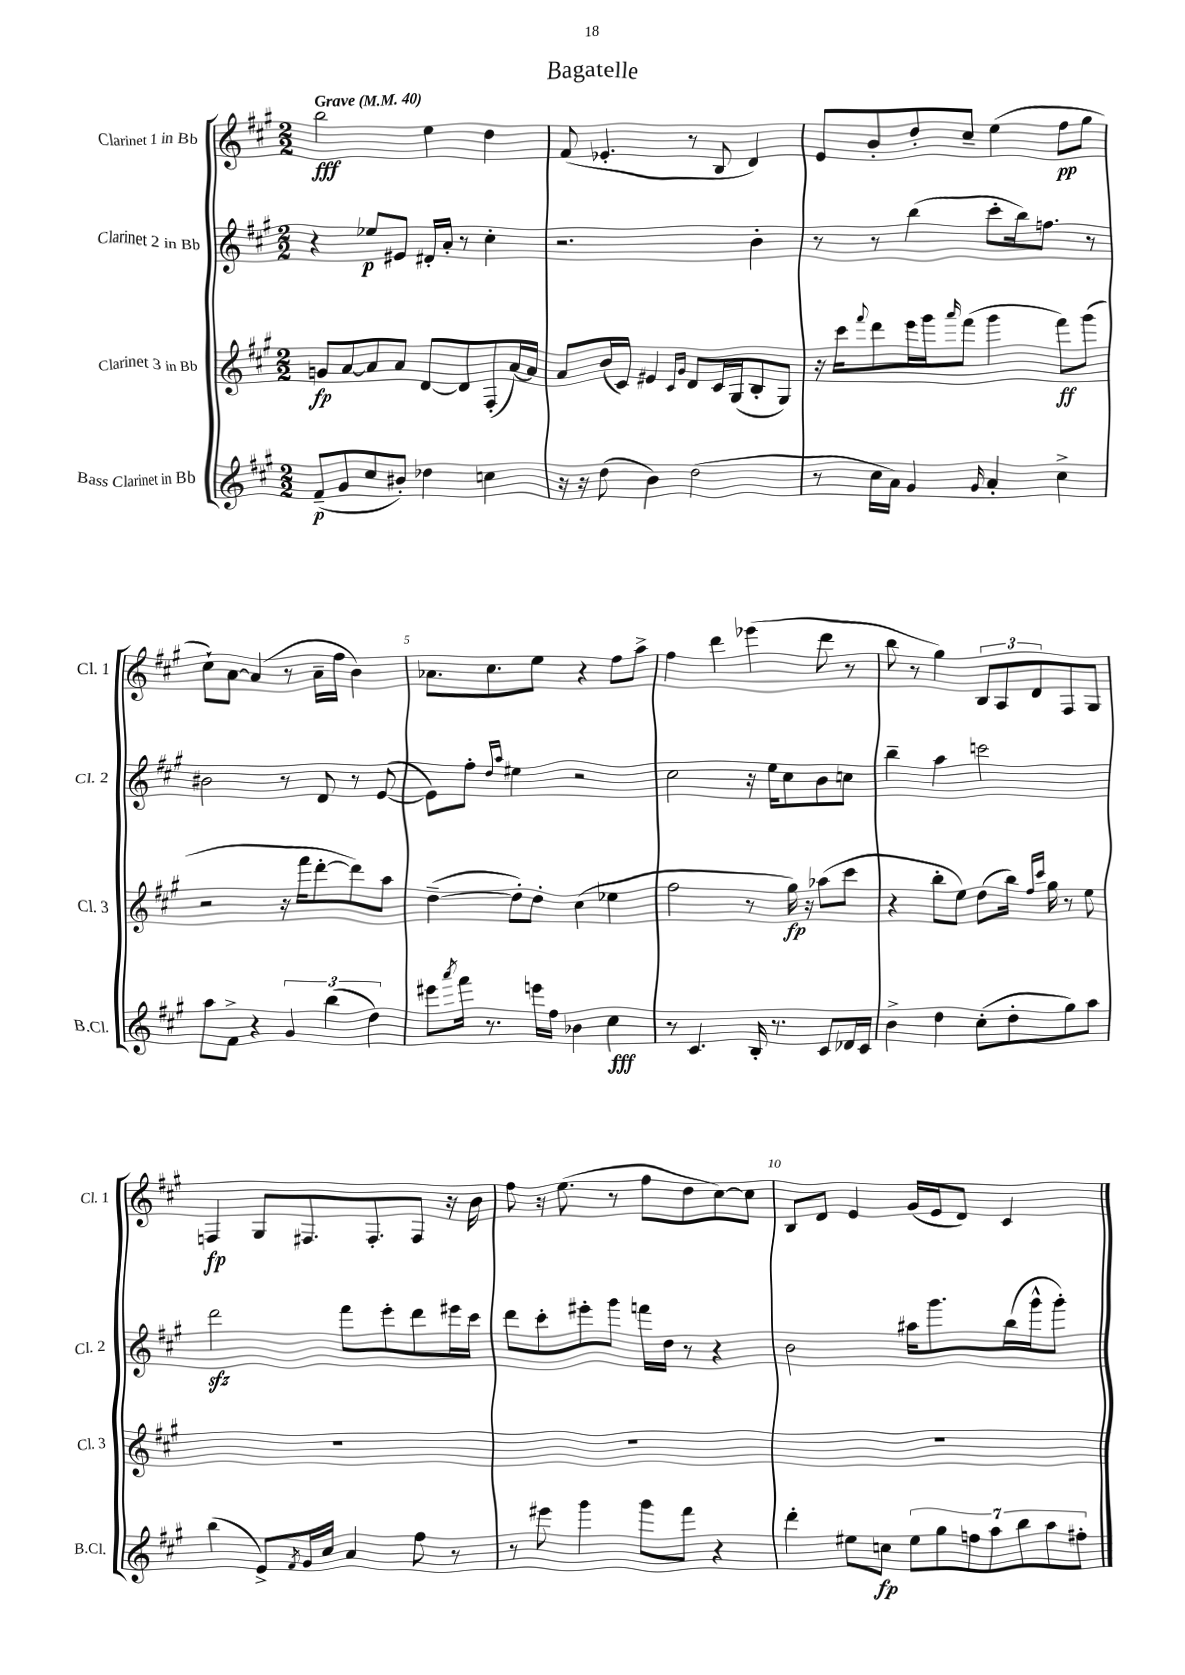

**kern	**kern	**kern	**kern
*staff4	*staff3	*staff2	*staff1
*clefG2	*clefG2	*clefG2	*clefG2
*k[f#c#g#]	*k[f#c#g#]	*k[f#c#g#]	*k[f#c#g#]
*M2/2	*M2/2	*M2/2	*M2/2
*MM40	*MM40	*MM40	*MM40
(8f#~/L	8g/L	4r	2bb\
8g#/	[8a/	.	.
8cc#/	8a/]	8ee-/L	.
8b#'/J)	8a/J	8e#/J	.
4dd-\	[8d/L	16d#'/LL	4ee\
.	.	16a'/JJ	.
.	8d/]	8r	.
4cc\	(8F#'/	4cc#'\	4dd\
.	[16a/L)	.	.
.	16a/]JJ	.	.
=	=	=	=
16r	8a/L	2.r	(8f#/
16r	.	.	.
(8dd\	(16b/L	.	4.e-'/
.	16c#/JJ)	.	.
4b\)	4e#/	.	.
.	16qqc#/LL	.	.
.	16qqg#/JJ	.	.
(2dd\	8d/L	.	8r
.	16c#/L	.	8B/
.	(16G#/J	.	.
.	8B'/	4b'\	4d/)
.	8G#/J)	.	.
=	=	=	=
8r	16r	8r	8e/L
.	16ccc#\LK	.	.
.	8qqfff#/	.	.
16cc#\LL	8ddd\	8r	8b'/
16a\JJ)	.	.	.
4g#/	16eee\L	(4bb\	8dd'/
.	16ggg#\J	.	.
.	16qqaaa/	.	.
.	(8fff#\J	.	8cc#~/J
16qqg#/	.	.	.
4a'/	4ggg#\	8ccc#'\L	(4ee\
.	.	16bb\k)	.
.	.	8.ff\J	.
4cc#^\	8fff#\L)	.	8ff#\L
.	(8ggg#\J	8r	8gg#\J
=	=	=	=
8aa\L	2r	2b#\	8cc#`\L)
8f#^\J	.	.	[8a\J
4r	.	.	(4a/]
6g#/	16r	8r	8r
.	16fff#\LK	.	.
.	[8ddd'\	8d/	16a~\LL
(6bb\	.	.	.
.	.	.	16ff#\JJ
.	8ddd\])	8r	4b\)
6dd\)	.	.	.
.	8aa\J	([8e/	.
=	=	=	=
8eee#\L	([4dd~\	8e\]L)	8.a-\L
8qaaa/	.	.	.
16fff#\Jk	.	8ff#'\J	.
8.r	.	.	8.cc#\
.	.	16qqdd/LL	.
.	.	16qqaa/JJ	.
.	8dd'\]L)	4ee#\	.
16eee\LL	8dd'\J	.	8ee\J
16ff#\JJ	.	.	.
4b-\	(4cc#\	2r	4r
4cc#\	4ee-\	.	8ff#\L
.	.	.	8aa^\J
=	=	=	=
8r	2ff#\	2cc#\	4ff#\
4.c#/	.	.	.
.	.	.	4ddd\
16B'/	8r	16r	(4eee-\
8.r	.	16ee\LK	.
.	16gg#\)	8cc#\	.
.	16r	.	.
8c#/L	(8aa-\L	8b\	8ddd\
16d-/L	8ccc#\J	8cc\J	8r
16c#/JJ	.	.	.
=	=	=	=
4b^\	4r	4bb~\	8bb\
.	.	.	8r
4dd\	8bb'\L	4aa\	4gg#\)
.	8ee\J)	.	.
(8cc#'\L	(8dd\L	2ccc\	12B/L
.	.	.	12A/
8dd'\	16bb\Jk)	.	.
.	.	.	12d/
.	16qqff#/LL	.	.
.	16qqccc#/JJ	.	.
.	16gg#\	.	.
8gg#\)	8r	.	8F#/
8aa\J	8ee\	.	8G#/J
=	=	=	=
(4bb\	1r	2ddd\	4F/
8e^/L)	.	.	8G#/L
8qf#/	.	.	.
16g#/L	.	.	8.F#/
16cc#/JJ	.	.	.
4a/	.	8fff#\L	.
.	.	.	8.F#'/
.	.	8eee'\	.
8ff#\	.	8ddd\	8F#/J
8r	.	16eee#\L	16r
.	.	16ccc#\JJ	16b\
=	=	=	=
8r	1r	8ddd\L	8ff#\
8eee#\	.	8ccc#'\	16r
.	.	.	(8.ee\
4ggg#\	.	8eee#'\	.
.	.	8ggg#\J	8r
8ggg#\L	.	16fff\LL	8ff#\L
.	.	16dd\JJ	.
8fff#\J	.	8r	8dd\
4r	.	4r	[8cc#\)
.	.	.	8cc#\]J
=	=	=	=
4ddd'\	1r	2b\	8B/L
.	.	.	8d/J
8ee#\L	.	.	4e/
8cc\J	.	.	.
14ee#\L	.	16aa#\LK	(16g#/LL
.	.	8.ggg#\	16e/J
14gg#\	.	.	.
.	.	.	8d/J)
14ff\	.	.	.
14aa\	.	.	.
.	.	(16bb\L	4c#/
14bb\	.	.	.
.	.	16ggg#^^\J	.
14aa\	.	.	.
.	.	8ggg#'\J)	.
14ff#'\J	.	.	.
==	==	==	==
*-	*-	*-	*-
